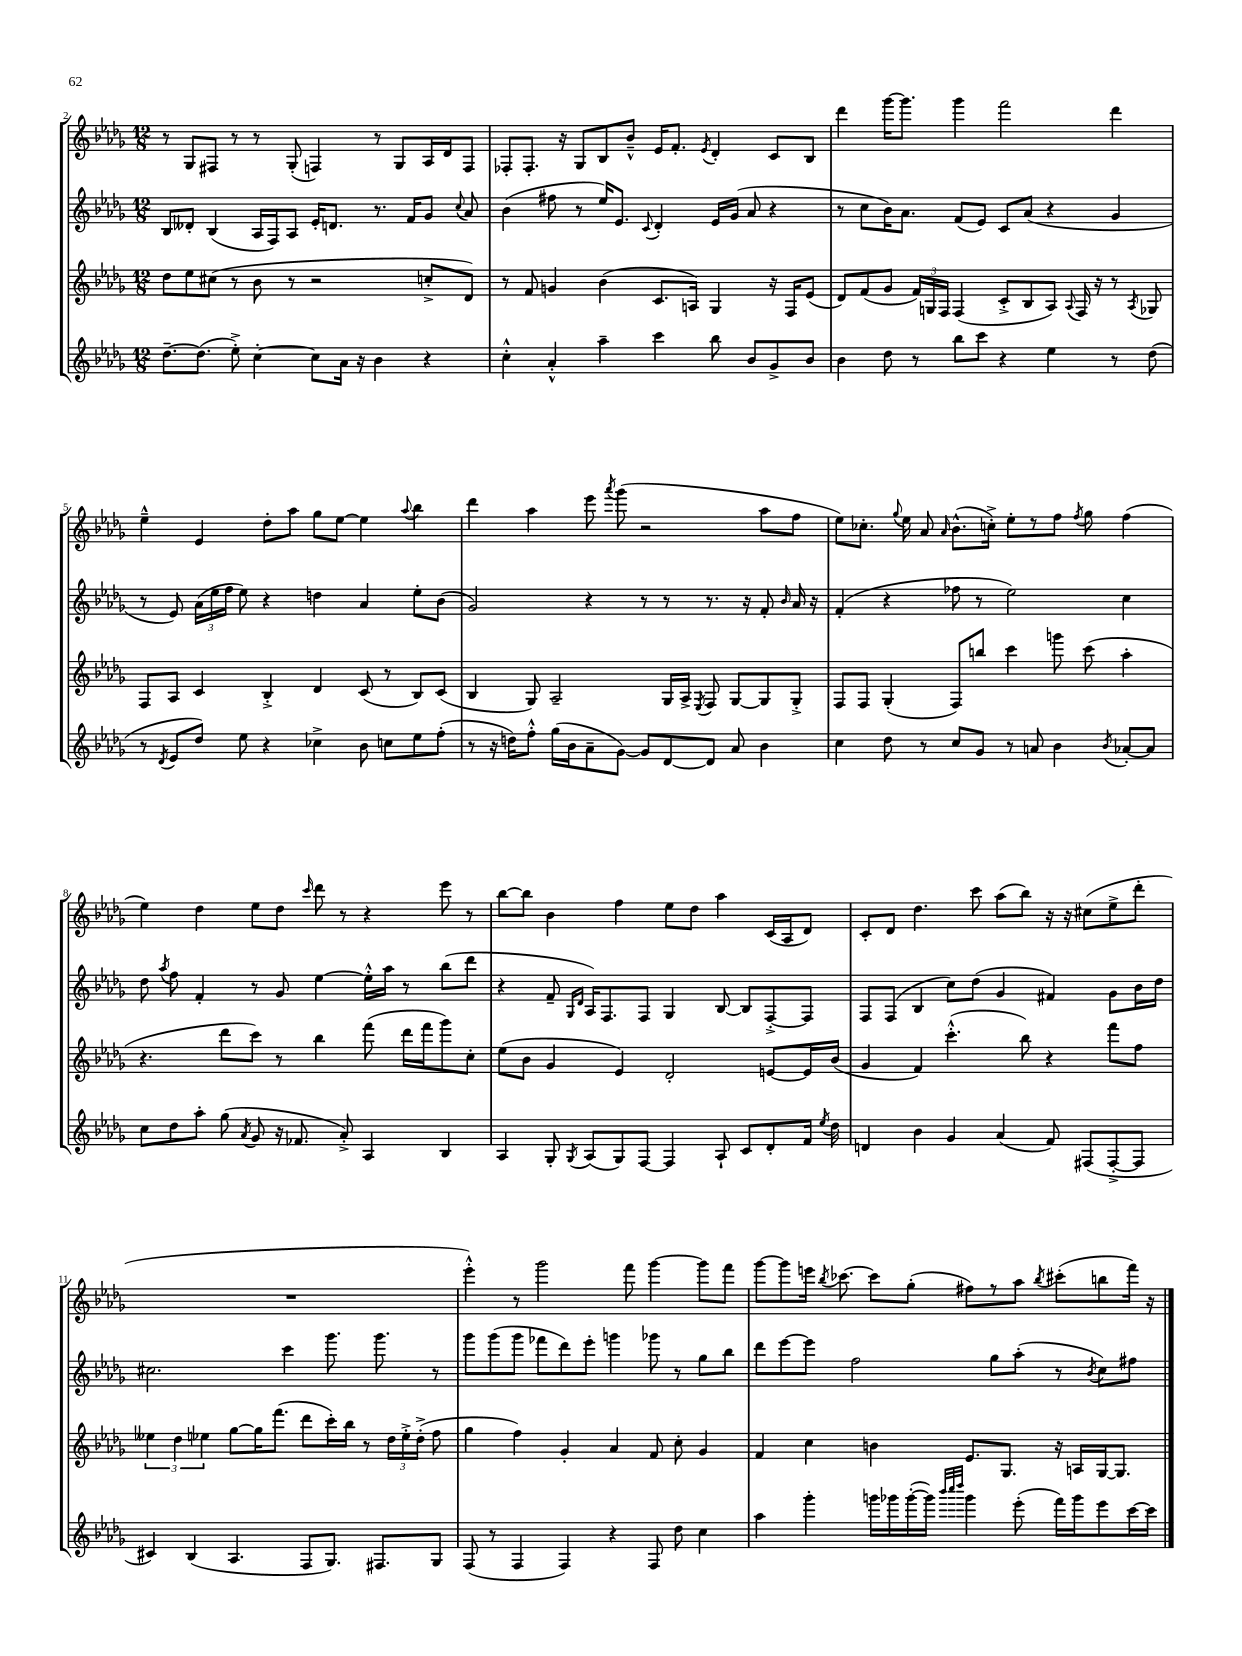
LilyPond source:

<<
\new StaffGroup <<
\new Staff = "s0" {
    \clef treble \key des \major \numericTimeSignature \time 12/8
    \autoBeamOff r8 ges8[ fis8] r8 r8 ges8-.( f4) r8 ges8[ aes16 des'16 f8] |
    fes8[-. fes8.]-. r16 ges8[ bes8 bes'8]---^ ees'16[ f'8.]-. \acciaccatura { ees'8 } des'4-. c'8[ bes8] |
    des'''4 ges'''16[~ ges'''8.] ges'''4 f'''2 des'''4 |
    ees''4---^ ees'4 des''8[-. aes''8] ges''8[ ees''8]~ ees''4 \appoggiatura { aes''8 } bes''4 |
    des'''4 aes''4 ees'''8 \acciaccatura { aes'''8 } ges'''8( r2 aes''8[ f''8] |
    ees''8[) ces''8.]-. \appoggiatura { ges''8 } ees''16 aes'8 \grace { aes'16 } bes'8.[-^( c''16]-.->) ees''8[-. r8 f''8] \acciaccatura { f''8 } ges''8 f''4( |
    ees''4) des''4 ees''8[ des''8] \grace { c'''16 } des'''8 r8 r4 ees'''8 r8 |
    bes''8[~ bes''8] bes'4 f''4 ees''8[ des''8] aes''4 c'16[( aes16 des'8]) |
    c'8[-. des'8] des''4. c'''8 aes''8[( bes''8]) r16 r16 cis''8[( ees''8-> des'''8]-. |
    R1. |
    ees'''4-.-^) r8 ges'''2 f'''8 ges'''4~ ges'''8[ f'''8] |
    ges'''8[~ ges'''8 e'''16] \acciaccatura { bes''8 } ces'''8.~ ces'''8[ ges''8]-.( fis''8[) r8 aes''8] \acciaccatura { bes''8 } cis'''8[-.( b''8 f'''16]) r16 \bar "|." |
}
\new Staff = "s1" {
    \clef treble \key des \major \numericTimeSignature \time 12/8
    \autoBeamOff bes8[ deses'8]-. bes4( aes16[ f16) aes8] ees'16[-. d'8.] r8. f'16[ ges'8] \appoggiatura { c''8 } aes'8 |
    bes'4( fis''8 r8 ees''16[) ees'8.] \appoggiatura { c'8 } des'4-. ees'16[ ges'16]( aes'8 r4 |
    r8 c''8[ bes'16) aes'8.] f'8[( ees'8]) c'8[ aes'8]( r4 ges'4 |
    r8 ees'8) \tuplet 3/2 { aes'16[( ees''16 f''16] } ees''8) r4 d''4 aes'4 ees''8[-. bes'8]( |
    ges'2) r4 r8 r8 r8. r16 f'8-. \grace { bes'16 } aes'16 r16 |
    f'4-.( r4 fes''8 r8 ees''2) c''4 |
    des''8 \acciaccatura { aes''8 } f''8 f'4-. r8 ges'8 ees''4~ ees''16[-.-^ aes''16] r8 bes''8[( des'''8] |
    r4 f'8-- \grace { ges16[ des'16] } aes16[) f8. f8] ges4 bes8~ bes8[ f8~-.-> f8] |
    f8[ f8]( bes4 c''8[) des''8]( ges'4 fis'4) ges'8[ bes'16 des''16] |
    cis''2. c'''4 ges'''8. ges'''8. r8 |
    ges'''8[ ges'''8( ges'''8] fes'''8[ des'''8) ees'''8]-. g'''4 ges'''8 r8 ges''8[ bes''8] |
    des'''8[ ees'''8~ ees'''8] f''2 ges''8[ aes''8]-.( r8 \acciaccatura { bes'8 } c''8[) fis''8] \bar "|." |
}
\new Staff = "s2" {
    \clef treble \key des \major \numericTimeSignature \time 12/8
    \autoBeamOff des''8[ ees''8 cis''8]( r8 bes'8 r8 r2 c''8[-.-> des'8]) |
    r8 f'8 g'4 bes'4( c'8.[ a16]) ges4 r16 f16[ ees'8]( |
    des'8[) f'8( ges'8] \tuplet 3/2 { f'16[) g16 f16] } f4( c'8[-.-> bes8 aes8]) \appoggiatura { aes8 } f16 r16 r8 \acciaccatura { aes8 } ges8 |
    f8[ aes8] c'4 bes4-.-> des'4 c'8( r8 bes8[) c'8]( |
    bes4 ges8) aes2-- ges16[ aes16]-> \acciaccatura { ees8 } f8 ges8[~ ges8 ges8]-.-> |
    f8[ f8] ges4-.( f8[) b''8] c'''4 g'''8 c'''8( aes''4-. |
    r4. des'''8[ c'''8]) r8 bes''4 f'''8( des'''16[ f'''16 ges'''8) c''8]-. |
    ees''8[( bes'8] ges'4 ees'4) des'2-. e'8[~ e'16 bes'16]( |
    ges'4 f'4) c'''4.-.-^( bes''8) r4 f'''8[ f''8] |
    \tuplet 3/2 { eeses''4 des''4 ees''4 } ges''8[~ ges''16 f'''8.]( des'''8[ c'''16-.) bes''16] r8 \tuplet 3/2 { des''16[ ees''16-.-> des''16]-.->( } f''8 |
    ges''4 f''4) ges'4-. aes'4 f'8 c''8-. ges'4 |
    f'4 c''4 b'4 ees'8.[ ges8.] r16 a16[ ges16~ ges8.] \bar "|." |
}
\new Staff = "s3" {
    \clef treble \key des \major \numericTimeSignature \time 12/8
    \autoBeamOff des''8.[~-- des''8.]( ees''8-.->) c''4~-. c''8[ aes'16] r16 bes'4 r4 |
    c''4-.-^ aes'4-.-^ aes''4-- c'''4 bes''8 bes'8[ ges'8-> bes'8] |
    bes'4 des''8 r8 bes''8[ c'''8] r4 ees''4 r8 des''8( |
    r8 \acciaccatura { des'8 } ees'8[ des''8]) ees''8 r4 ces''4-> bes'8 c''8[ ees''8 f''8]-.( |
    r8 r16 d''16[) f''8]-.-^ ges''16[( bes'16 aes'8-- ges'8]~) ges'8[ des'8~ des'8] aes'8 bes'4 |
    c''4 des''8 r8 c''8[ ges'8] r8 a'8 bes'4 \acciaccatura { bes'8 } aes'8[~-. aes'8] |
    c''8[ des''8 aes''8]-. ges''8( \acciaccatura { aes'8 } ges'8 r16 fes'8. aes'8-.->) aes4 bes4 |
    aes4 ges8-. \acciaccatura { ges8 } aes8[( ges8) f8]~ f4 aes8-! c'8[ des'8-. f'16] \acciaccatura { ees''8 } des''16 |
    d'4 bes'4 ges'4 aes'4( f'8) fis8[( fis8~-.-> fis8] |
    cis'4) bes4( aes4. f8[ ges8.]) fis8.[ ges8] |
    f8( r8 f4 f4) r4 f8 des''8 c''4 |
    aes''4 ges'''4-. g'''16[ ges'''16 ges'''16~-.( ges'''16]) \grace { bes'''32[ c''''32 des''''32] } ges'''4 ees'''8-.( f'''16[) ges'''16 ees'''8 c'''16~ c'''16] \bar "|." |
}
>>
>>
\layout { \context { \Score currentBarNumber = #2 } }
